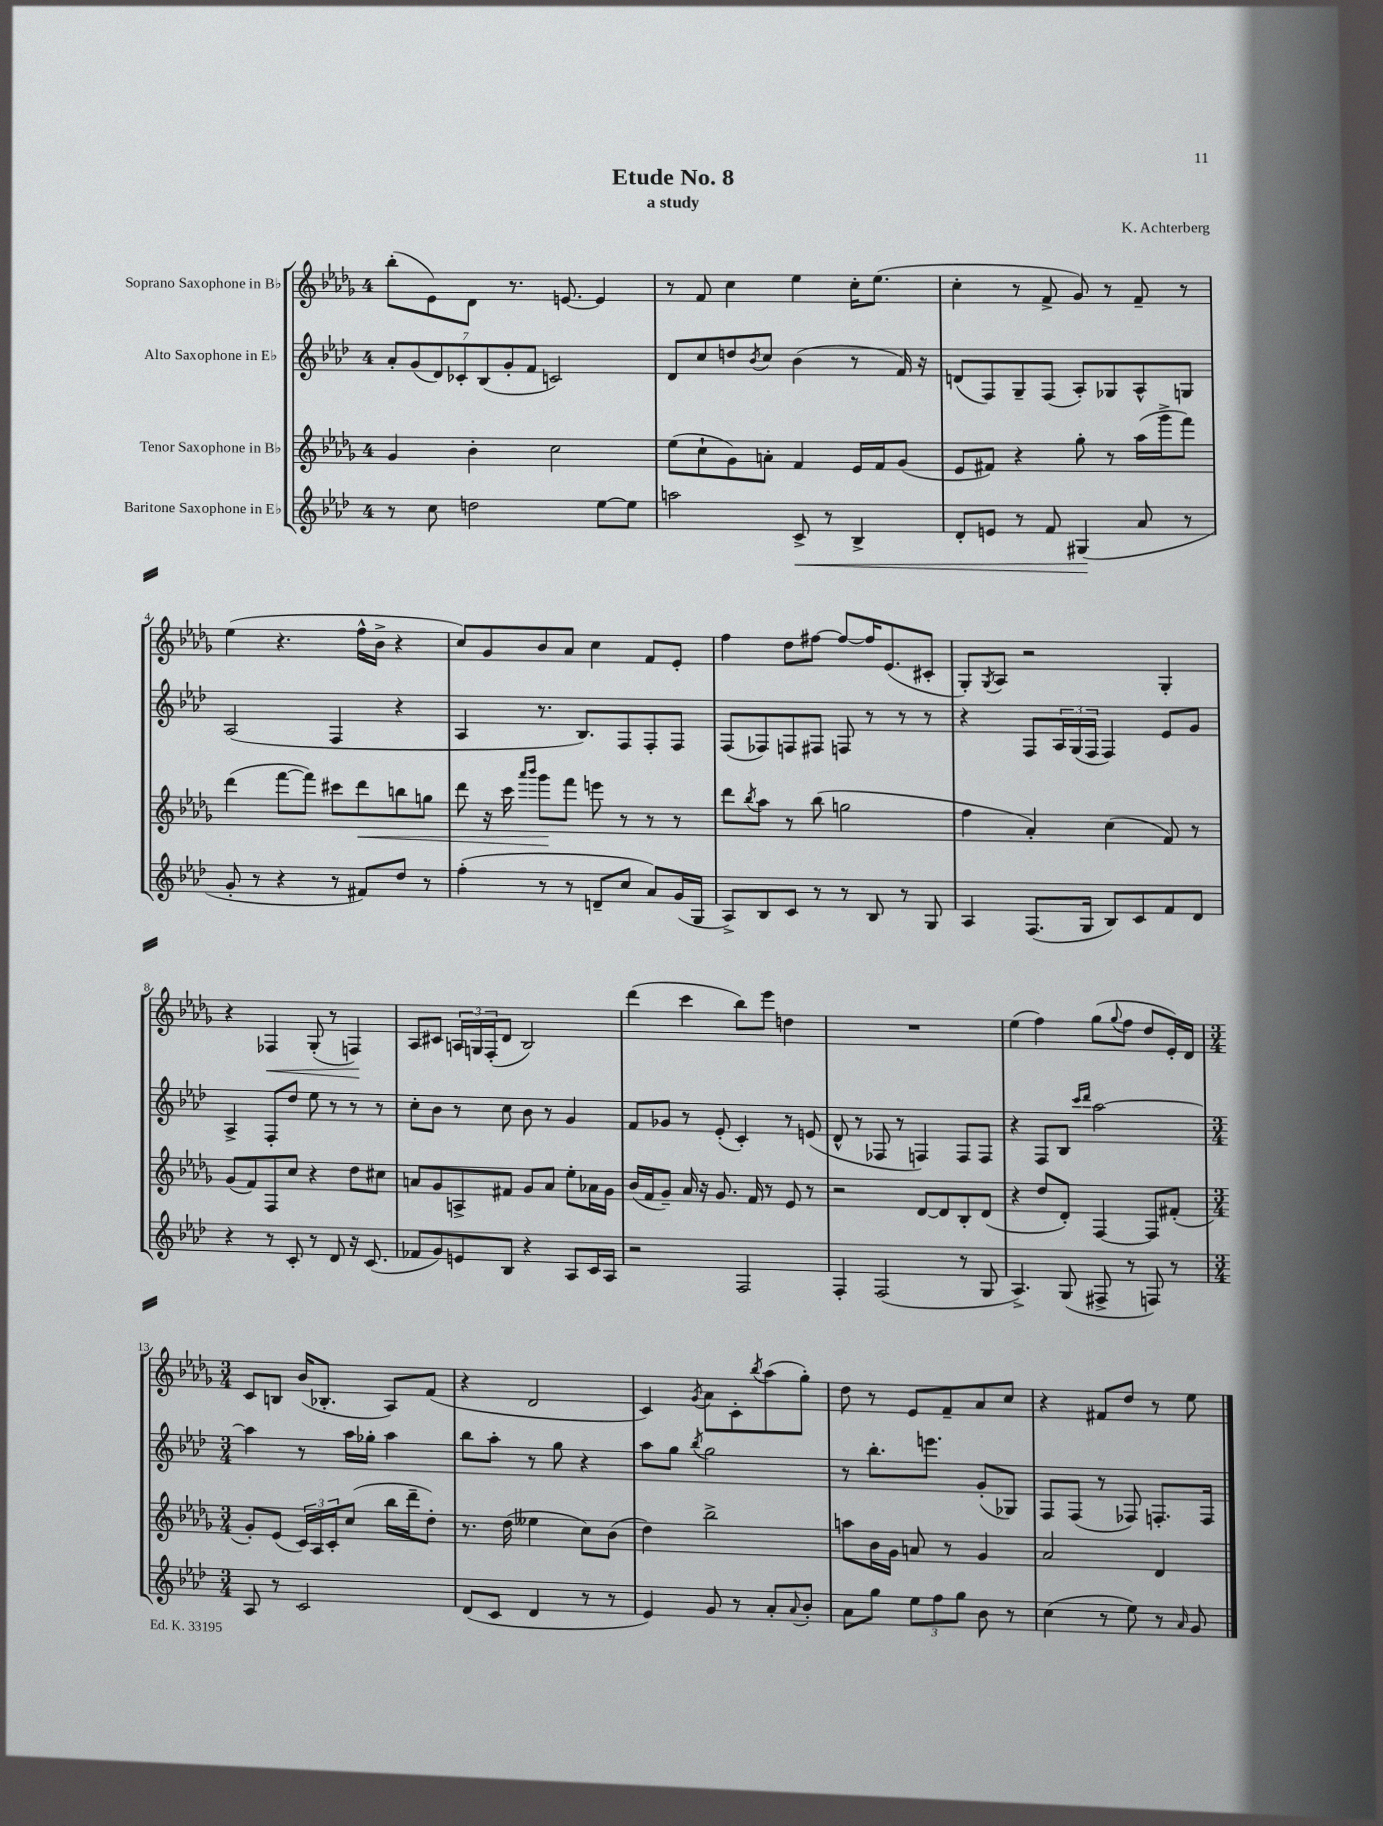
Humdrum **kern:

**kern	**kern	**kern	**kern
*staff4	*staff3	*staff2	*staff1
*clefG2	*clefG2	*clefG2	*clefG2
*k[b-e-a-d-]	*k[b-e-a-d-g-]	*k[b-e-a-d-]	*k[b-e-a-d-g-]
*M4/4	*M4/4	*M4/4	*M4/4
8r	4g-	14a-'	(8bb-'
.	.	(14g	.
8cc	.	.	8e-)
.	.	14d-)	.
.	.	14c-'	.
2dd	4b-'	.	8d-
.	.	(14B-	.
.	.	14g'	.
.	.	.	8.r
.	.	14f	.
.	2cc	2c)	.
.	.	.	[8.e
[8ee-	.	.	4e]
8ee-]	.	.	.
=	=	=	=
2aa	(8ee-	8d-	8r
.	8cc`	8cc	8f
.	8g-)	8dd	4cc
.	.	8qb-	.
.	8a'	8cc	.
8c^	4f	(4b-	4ee-
8r	.	.	.
4B-^	16e-	8r	16cc'
.	16f	.	(8.ee-
.	(8g-	16f)	.
.	.	16r	.
=	=	=	=
8d-'	8e-	(8d	4cc'
8e	8f#)	8F)	.
8r	4r	8G~	8r
8f	.	(8F	8f^
(4G#	8gg-'	8A-')	8g-)
.	8r	8G-	8r
8a-	(16aa-	8A-^^	8f~
.	16ggg-^	.	.
8r	8fff)	8G	8r
=	=	=	=
8g'	(4ddd-	(2A-	(4ee-
8r	.	.	.
4r	[8fff	.	4.r
.	8fff])	.	.
8r	8ccc#	4F	.
8f#)	8ddd-	.	16ff^^
.	.	.	16b-^
8dd-	8bb	4r	4r
8r	8gg	.	.
=	=	=	=
(4ff'	8ddd-	4A-	8cc)
.	16r	.	8g-
.	16ccc	.	.
.	16qqaaa-	.	.
.	16qqbbb-	.	.
8r	8ggg-	8.r	8b-
8r	8fff	.	8a-
.	.	8.B-)	.
8d~	8eee	.	4cc
8cc	8r	8F	.
8a-)	8r	8F'	8f
(16g	8r	8F	8e-'
16G	.	.	.
=	=	=	=
8A-^)	8ddd-	(8F	4ff
.	8qbb-	.	.
8B-	8aa-	8F-)	.
8c	8r	8F	8dd-
8r	(8bb-	8F#	[8ff#
8r	2gg	8F	8ff#_
8B-	.	8r	16ff#]
.	.	.	(8.e-
8r	.	8r	.
8G	.	8r	8c#'
=	=	=	=
4A-	4ff	4r	8G-')
.	.	.	8qG-
.	.	.	8A-
(8.F	4a-')	8F	2r
.	.	24A-	.
.	.	(24G	.
16G	.	.	.
.	.	24F	.
8B-)	(4cc	4F)	.
8c	.	.	.
8f	8f)	8e-	4G-'
8d-	8r	8g	.
=	=	=	=
4r	(8g-	4A-^	4r
.	8f)	.	.
8r	8F	8F'	4F-
8c'	8cc	8dd-	.
8r	4r	8ee-	(8G-'
8d-	.	8r	8r
16r	8dd-	8r	4F)
(8.c	.	.	.
.	8cc#	8r	.
=	=	=	=
8f-	8a	8cc'	8A-
8g)	8g-	8b-	8c#
8e	8A^	8r	24A
.	.	.	24G
.	.	.	(24F'
8B-	8f#	8cc	8d-
4r	8g-	8b-	2B-)
.	8a	8r	.
8A-	8ee-'	4g	.
16c	16a-	.	.
16A-	16g-	.	.
=	=	=	=
2r	(16b-	8f	(4ddd-
.	16f	.	.
.	8g-~)	8g-	.
.	16a-	8r	4ccc
.	16r	.	.
.	8.g-	(8e-'	.
2F	.	4c')	8bb-)
.	16f	.	.
.	8r	.	8eee-
.	8e-	8r	4dd
.	8r	(8e	.
=	=	=	=
4F'	2r	8d-^^	1r
.	.	8r	.
(2F	.	8F-	.
.	.	8r	.
.	[8d-	4F)	.
.	8d-]	.	.
8r	8B-'	8F	.
8G	(8d-	8F	.
=	=	=	=
4.A-^)	4r	4r	(4ee-
.	8dd-	8F	4ff)
(8G	8d-')	8B-	.
.	.	16qqccc	.
.	.	16qqddd-	.
8F#^	[4F	[2aa-	(8gg-
.	.	.	8qqgg-
8r	.	.	8ff
8F)	8F]	.	8dd-
8r	(8f#'	.	16e-')
.	.	.	16d-
=	=	=	=
*M3/4	*M3/4	*M3/4	*M3/4
8A-	8g-')	4aa-]	8c
8r	(8e-	.	8B
2c	24c)	8r	(16b-
.	24A-	.	.
.	.	.	8.B-'
.	24c'	.	.
.	(8cc	16aa-	.
.	.	16gg-'	.
.	16bb-	4aa-	8A-)
.	16ddd-~	.	.
.	8dd-')	.	(8f
=	=	=	=
(8d-	8.r	8bb-	4r
8c	.	8aa-'	.
.	(16dd-	.	.
4d-	4ee--	8r	2d-
.	.	8gg	.
8r	8cc)	4r	.
8r	(8b-	.	.
=	=	=	=
4e-)	4dd-)	8aa-	4c)
.	.	8gg	.
.	.	8qbb-	8qg-
8g	2bb-^	2gg	8a-
8r	.	.	8c'
.	.	.	8qbb-
8a-'	.	.	(8aa-
8qqa-	.	.	.
8b-'	.	.	8gg-')
=	=	=	=
8a-	8aa	8r	8dd-
8gg	16b-	8.bb-'	8r
.	16g-	.	.
12ee-	8a	.	8e-
.	.	8.eee	.
12ff	.	.	.
.	8r	.	8f~
12gg	.	.	.
8b-	4g-	(8g'	8a-
8r	.	8G-)	8cc
=	=	=	=
(4cc	2a-	8F	4r
.	.	(8F	.
8r	.	8r	8f#
8ee-)	.	8F-)	8dd-
8r	4d-	8.F'	8r
16qqa-	.	.	.
8g	.	.	8ee-
.	.	16F	.
==	==	==	==
*-	*-	*-	*-
